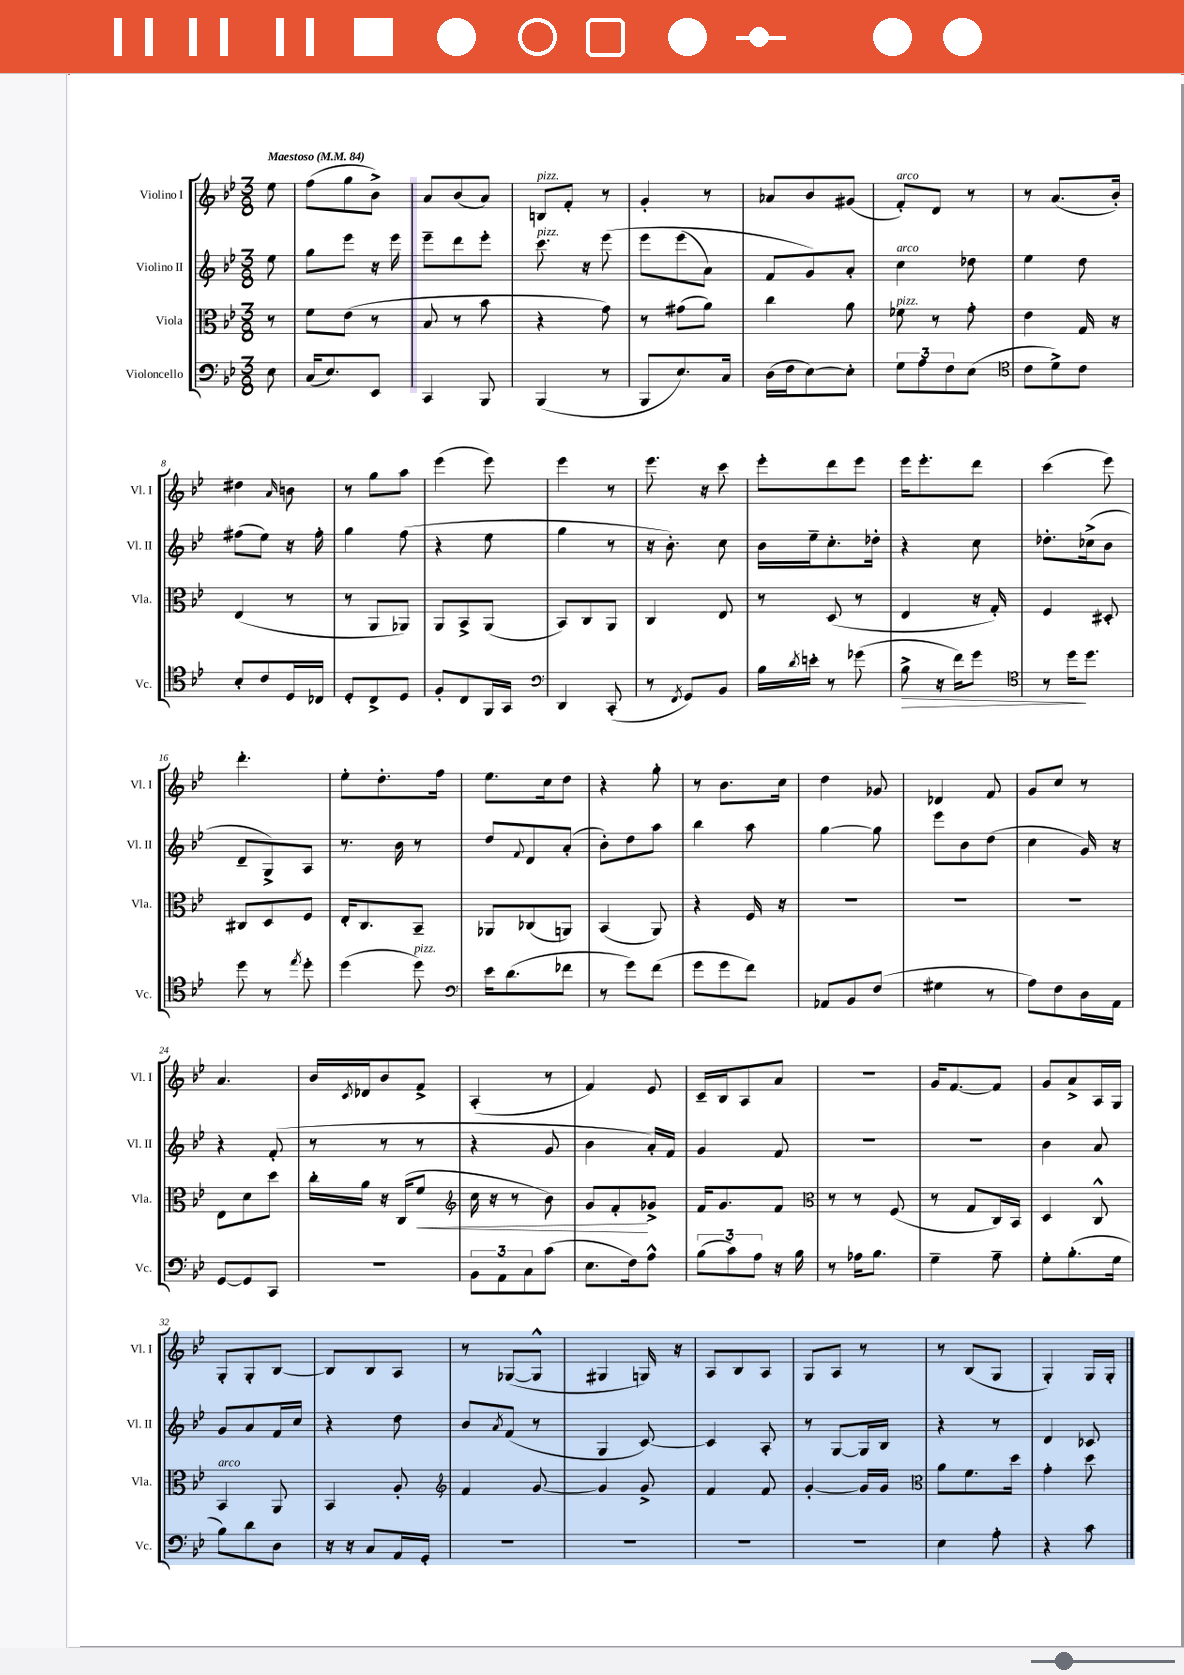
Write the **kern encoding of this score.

**kern	**dynam	**kern	**dynam	**kern	**kern
*part4	*part4	*part3	*part3	*part2	*part1
*staff4	*staff4	*staff3	*staff3	*staff2	*staff1
*I"Violoncello	*	*I"Viola	*	*I"Violino II	*I"Violino I
*I'Vc.	*	*I'Vla.	*	*I'Vl. II	*I'Vl. I
*clefF4	*	*clefC3	*	*clefG2	*clefG2
*k[b-e-]	*	*k[b-e-]	*	*k[b-e-]	*k[b-e-]
*M3/8	*	*M3/8	*	*M3/8	*M3/8
*MM84	*	*MM84	*	*MM84	*MM84
=	=	=	=	=	=
!	!	!	!	!	!LO:TX:a:B:t=Maestoso
8E-\	.	8r	.	8ee-\	8ee-\
=1	=1	=1	=1	=1	=1
(16C/KL	.	8f\L	.	8gg\L	(8ff\L
8.E-/)	.	.	.	.	.
.	.	(8e-\J	.	8eee-\J	8gg\
8EE-/J	.	8r	.	16r	8b-^\J)
.	.	.	.	16eee-\	.
=2	=2	=2	=2	=2	=2
4CC/	.	8B-/	.	8eee-~\L	8a/L
.	.	8r	.	8ddd\	(8b-/
8BBB-/	.	8b-\	.	8eee-'\J	8a/J)
=3	=3	=3	=3	=3	=3
!	!	!	!	!	!LO:TX:a:i:t=pizz.
!	!	!	!	!LO:TX:a:i:t=pizz.	!
(4BBB-/	.	4r	.	8.ccc\	8Bn/L
.	.	.	.	.	8f'/J
.	.	.	.	16r	.
8r	.	8g\)	.	(8eee-\	8r
=4	=4	=4	=4	=4	=4
8BBB-/L	.	8r	.	8eee-\L	4g'/
8.E-/)	.	(8g#X\L	.	(8eee-\	.
.	.	8a\J)	.	8a\J)	8r
16C/Jk	.	.	.	.	.
=5	=5	=5	=5	=5	=5
(16D\LL	.	4cc\	.	8f/L	8a-X/L
16F\J	.	.	.	.	.
[8E-\)	.	.	.	8g/)	8b-/
8E-'\J]	.	8a\	.	8a'/J	(8g#X/J
=6	=6	=6	=6	=6	=6
!	!	!	!	!	!LO:TX:a:i:t=arco
!	!	!	!	!LO:TX:a:i:t=arco	!
!	!	!LO:TX:a:i:t=pizz.	!	!	!
12G\L	.	8f-X\	.	4cc\	8f'/L)
12A\	.	.	.	.	.
.	.	8r	.	.	8d/J
12F\	.	.	.	.	.
(8E-\J	.	8g'\	.	8dd-X\	8r
=7	=7	=7	=7	=7	=7
*clefC4	*	*	*	*	*
8c\L	.	4e-\	.	4ee-\	8r
8d^\)	.	.	.	.	(8.a/L
8c\J	.	16G/	.	8dd\	.
.	.	16r	.	.	16b-'/Jk)
!!LO:LB:g=z
=8	=8	=8	=8	=8	=8
8B-'/L	.	(4E-/	.	(8ff#X\L	4dd#X\
8c/	.	.	.	8ee-\J)	.
.	.	.	.	.	16qqa/
16D/L	.	8r	.	16r	8bn\
16C-X/JJ	.	.	.	16ff#'\	.
=9	=9	=9	=9	=9	=9
8D'/L	.	8r	.	4gg\	8r
8C^/	.	8AA/L	.	.	8gg\L
8D/J	.	8AA-X/J)	.	(8ff\	8aa\J
=10	=10	=10	=10	=10	=10
8F'/L	.	8AA/L	.	4r	(4eee-\
8C/	.	8BB-^/	.	.	.
16FF/L	.	(8AA/J	.	8ee-\	8eee-\)
16GG/JJ	.	.	.	.	.
=11	=11	=11	=11	=11	=11
*clefF4	*	*	*	*	*
4DD/	.	8BB-/L)	.	4gg\	4eee-\
.	.	8C/	.	.	.
(8CC'/	.	8AA/J	.	8r	8r
=12	=12	=12	=12	=12	=12
8r	.	4C/	.	16r	8.eee-\
.	.	.	.	8.b-'\)	.
8qFF/	.	.	.	.	.
8GG/L)	.	.	.	.	.
.	.	.	.	.	16r
8BB-/J	.	8E-/	.	8cc\	8ccc\
=13	=13	=13	=13	=13	=13
16B-\LL	.	8r	.	16b-\LL	8eee-'\L
8qd/	.	.	.	.	.
16en'\JJ	.	.	.	16ee-~\J	.
8r	.	(8D/	.	8.cc'\	8ddd\
(8g-X\	.	8r	.	.	8eee-\J
.	.	.	.	16dd-X'\Jk	.
=14	=14	=14	=14	=14	=14
!	!LO:HP:b	!	!	!	!
8B-^\	>	4E-/	.	4r	16eee-\KL
.	.	.	.	.	8.eee-'\
16r	.	.	.	.	.
16f\KL)	.	.	.	.	.
8g\J	.	16r	.	8cc\	8ddd\J
.	.	16G'/)	.	.	.
=15	=15	=15	=15	=15	=15
*clefC4	*	*	*	*	*
8r	.	4F/	.	8.dd-X'\L	(4ccc\
16dd\KL	.	.	.	.	.
8.dd\J	]	.	.	(16cc-X^\k	.
.	.	8D#X'/	.	8b-\J	8eee-\)
!!LO:LB:g=z
=16	=16	=16	=16	=16	=16
8dd\	.	8C#X/L	.	8d~/L	4.ddd'\
8r	.	8D/	.	8G^/)	.
8qee-/	.	.	.	.	.
8dd'\	.	8F/J	.	8A/J	.
=17	=17	=17	=17	=17	=17
(4dd\	.	16E-'/KL	.	8.r	8ee-'\L
.	.	8.C/	.	.	.
.	.	.	.	.	8.dd'\
.	.	.	.	16b-\	.
!LO:TX:a:i:t=pizz.	!	!	!	!	!
8dd\)	.	8BB-~/J	.	8r	.
.	.	.	.	.	16ff\Jk
=18	=18	=18	=18	=18	=18
*clefF4	*	*	*	*	*
16e-\KL	.	8AA-X/L	.	8dd/L	8.ee-\L
(8.d\	.	.	.	.	.
.	.	.	.	8qqf/	.
.	.	(8C-X/	.	8d/	.
.	.	.	.	.	16cc\k
8f-X\J	.	8AAn/J)	.	(8a'/J	8dd\J
=19	=19	=19	=19	=19	=19
8r	.	(4BB-/	.	8b-'\L)	4r
8g\L)	.	.	.	8dd\	.
(8f\J	.	8AA/)	.	8aa\J	8gg'\
=20	=20	=20	=20	=20	=20
8g\L	.	4r	.	4bb-\	8r
8g\	.	.	.	.	8.b-\L
8f\J)	.	16F/	.	8aa\	.
.	.	16r	.	.	16cc\Jk
=21	=21	=21	=21	=21	=21
8AA-X/L	.	4.r	.	[4gg\	4dd\
8BB-/	.	.	.	.	.
(8F/J	.	.	.	8gg\]	8g-X/
=22	=22	=22	=22	=22	=22
4G#X\	.	4.r	.	8eee-\L	4d-X/
.	.	.	.	8b-\	.
8r	.	.	.	(8dd\J	8f/
=23	=23	=23	=23	=23	=23
8A\L)	.	4.r	.	4cc\	8g/L
8F\	.	.	.	.	8cc/J
16D\L	.	.	.	16g/)	8r
16AA\JJ	.	.	.	16r	.
!!LO:LB:g=z
=24	=24	=24	=24	=24	=24
[8GG/L	.	8E-\L	.	4r	4.a/
8GG/]	.	8d\	.	.	.
8CC/J	.	8dd\J	.	(8f'/	.
=25	=25	=25	=25	=25	=25
4.r	.	16cc'\LL	.	8r	16b-/LL
.	.	.	.	.	8qc/
.	.	16a\JJ	.	.	16d-X/J
.	.	16r	.	8r	8b-/
.	.	(16C/KL	.	.	.
!	!	!	!LO:HP:b	!	!
.	.	8f/J	<	8r	8f^/J
=26	=26	=26	=26	=26	=26
*	*	*clefG2	*	*	*
12BB-\L	.	16cc\	.	4r	(4A'/
.	.	16r	.	.	.
12AA\	.	.	.	.	.
.	.	8r	.	.	.
12C\	.	.	.	.	.
(8c\J	.	8b-\)	.	8g/	8r
=27	=27	=27	=27	=27	=27
8.E-\L	.	8g/L	.	4b-\	4f/)
.	.	8f'/	.	.	.
16F\k)	.	.	.	.	.
8A^^\J	.	8g-X^/J	[	16a'/LL)	8e-/
.	.	.	.	16f/JJ	.
=28	=28	=28	=28	=28	=28
(12B-\L	.	16f/KL	.	4g/	16c~/LL
.	.	8.g/	.	.	16B-/J
12c\)	.	.	.	.	.
.	.	.	.	.	8A/
12A\J	.	.	.	.	.
16r	.	8f/J	.	8f/	8a/J
16B-\	.	.	.	.	.
=29	=29	=29	=29	=29	=29
*	*	*clefC3	*	*	*
8r	.	8r	.	4.r	4.r
16A-X\KL	.	8r	.	.	.
8.B-\J	.	.	.	.	.
.	.	(8F/	.	.	.
=30	=30	=30	=30	=30	=30
4G~\	.	8r	.	4.r	16g/KL
.	.	.	.	.	[8.f/
.	.	8G/L	.	.	.
8A~\	.	16C/L)	.	.	8f/J]
.	.	16BB-/JJ	.	.	.
=31	=31	=31	=31	=31	=31
8G'\L	.	4D/	.	4b-\	8g/L
(8.B-'\	.	.	.	.	8a^/
.	.	8C^^/	.	8a/	16A/L
16G\Jk	.	.	.	.	16G/JJ
!!LO:LB:g=z
=32	=32	=32	=32	=32	=32
!	!	!LO:TX:a:i:t=arco	!	!	!
8B-\L)	.	4BB-/	.	8g/L	8G'/L
8d\	.	.	.	8a/	8G'/
8D\J	.	8AA/	.	16f/L	[8B-/J
.	.	.	.	16cc/JJ	.
=33	=33	=33	=33	=33	=33
16r	.	4BB-/	.	4r	8B-/L]
16r	.	.	.	.	.
8C/L	.	.	.	.	8B-/
16AA/L	.	8A'/	.	8dd\	8A/J
16GG'/JJ	.	.	.	.	.
=34	=34	=34	=34	=34	=34
*	*	*clefG2	*	*	*
4.r	.	4f/	.	8b-/L	8r
.	.	.	.	8qa/	.
.	.	.	.	(8f/J	([8G-X/L
.	.	[8g/	.	8r	8G-^^/J]
=35	=35	=35	=35	=35	=35
4.r	.	4g/]	.	4G/	4G#X/
.	.	8g^/	.	[8c/)	16Gn/)
.	.	.	.	.	16r
=36	=36	=36	=36	=36	=36
4.r	.	4f/	.	4c/]	8A/L
.	.	.	.	.	8B-/
.	.	8f/	.	8A'/	8A/J
=37	=37	=37	=37	=37	=37
4.r	.	[4g'/	.	8r	8G/L
.	.	.	.	[8G/L	8A/J
.	.	16g/LL]	.	16G/L]	8r
.	.	16g/JJ	.	16B-/JJ	.
=38	=38	=38	=38	=38	=38
*	*	*clefC3	*	*	*
4E-\	.	8a\L	.	4r	8r
.	.	8.f\	.	.	(8B-/L
8A'\	.	.	.	8r	8G/J
.	.	16dd\Jk	.	.	.
=39	=39	=39	=39	=39	=39
4r	.	4g'\	.	4d/	4G'/)
8c\	.	8dd\	.	8c-X/	16G/LL
.	.	.	.	.	16G'/JJ
==	==	==	==	==	==
*-	*-	*-	*-	*-	*-
